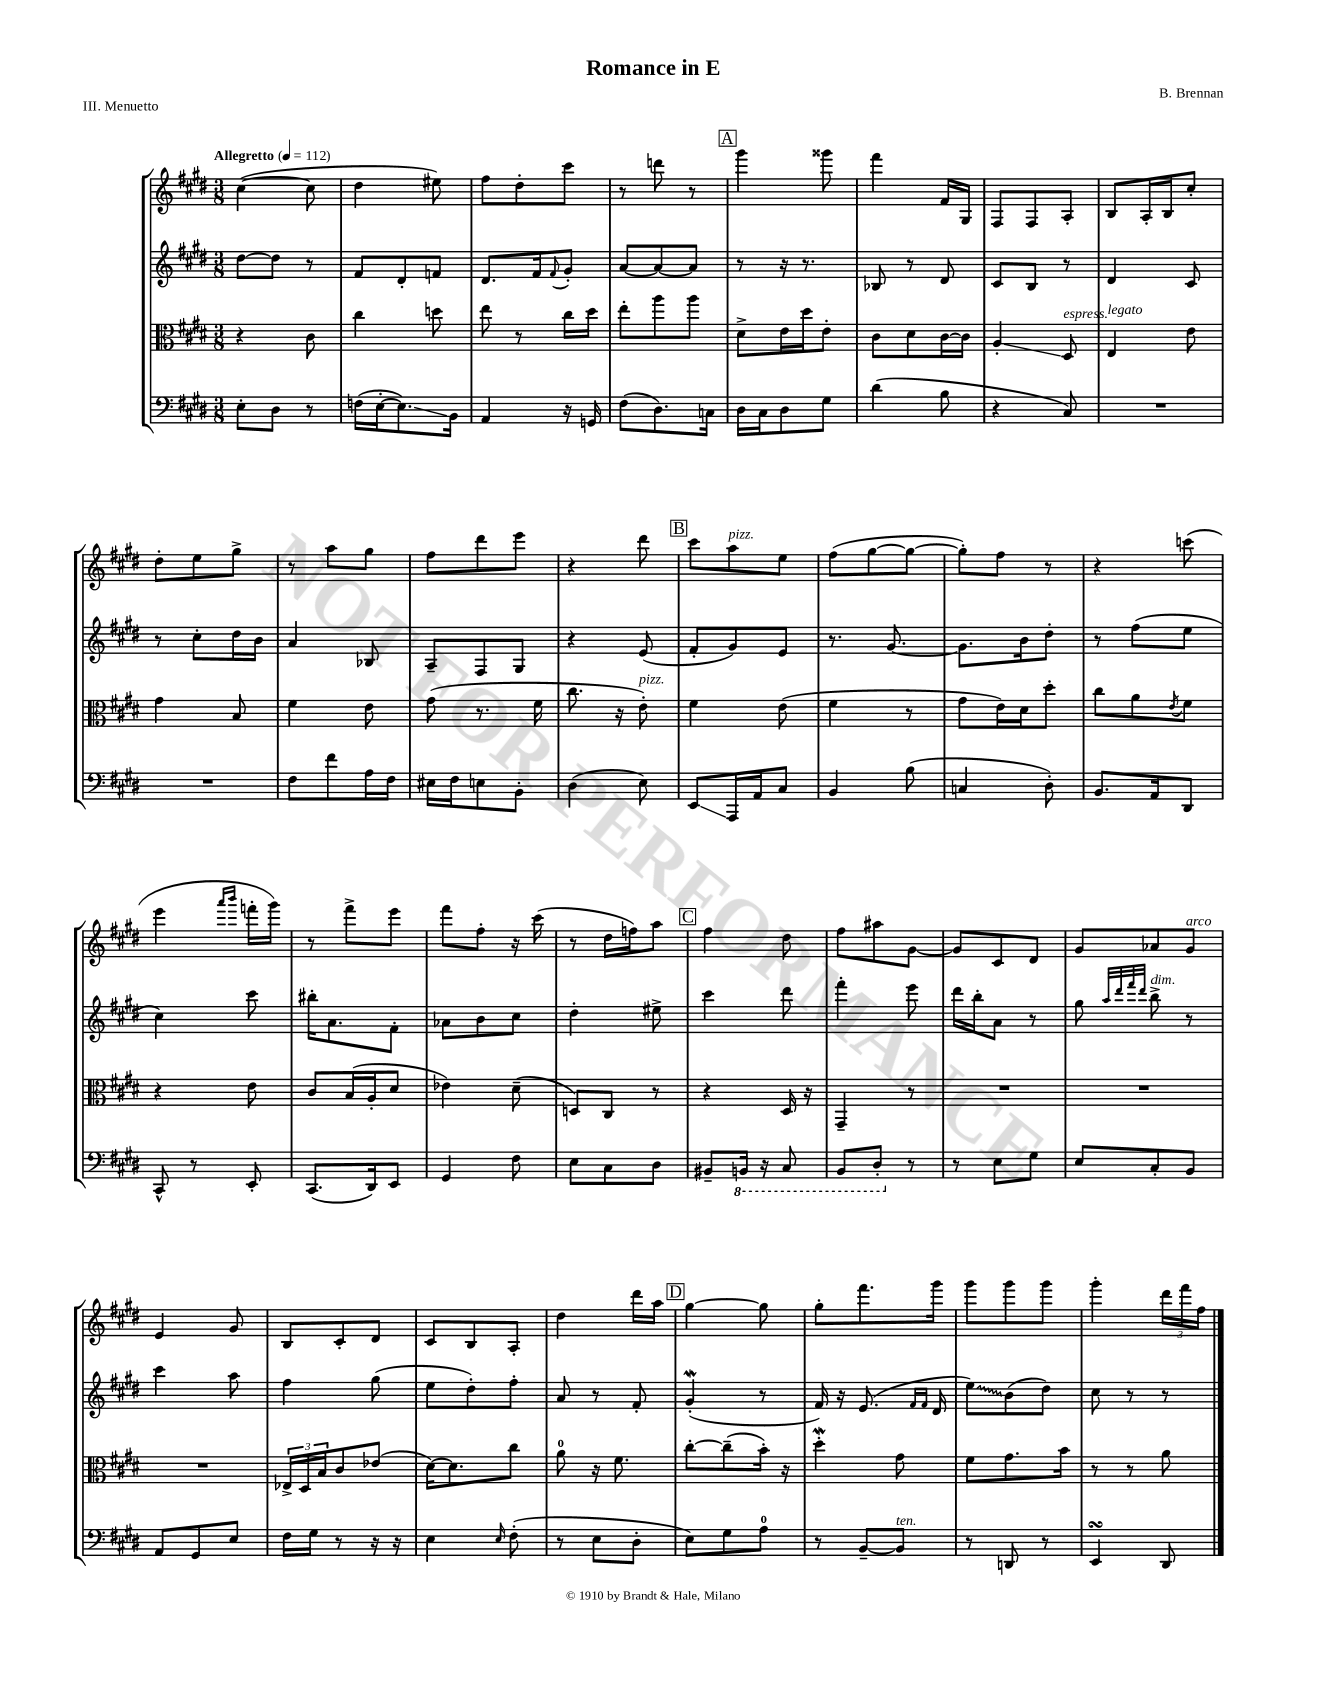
\header { title = "Romance in E" composer = "B. Brennan" piece = "III. Menuetto" }
<<
\new StaffGroup <<
\new Staff = "s0" {
    \clef treble \key e \major \numericTimeSignature \time 3/8 \tempo "Allegretto" 4 = 112
    cis''4~( cis''8 |
    dis''4 eis''8) |
    fis''8 dis''8-. cis'''8 |
    r8 d'''8 r8 |
    \mark \markup { \box "A" } gis'''4 gisis'''8 |
    fis'''4 fis'16 gis16 |
    fis8 fis8 a8-. |
    b8 a16-. b16 cis''8-. |
    dis''8-. e''8 gis''8-> |
    r8 a''8 gis''8 |
    fis''8 dis'''8 e'''8 |
    r4 dis'''8 |
    \mark \markup { \box "B" } cis'''8 a''8^\markup { \italic "pizz." } e''8 |
    fis''8( gis''8~ gis''8~ |
    gis''8-.) fis''8 r8 |
    r4 c'''8( |
    e'''4 \grace { a'''16 b'''16 } f'''16-. gis'''16) |
    r8 fis'''8-> e'''8 |
    fis'''8 fis''8-. r16 cis'''16( |
    r8 dis''16 f''16) a''8 |
    \mark \markup { \box "C" } fis''4 dis''8 |
    fis''8 ais''8 gis'8~ |
    gis'8 cis'8 dis'8 |
    gis'8 aes'8 gis'8^\markup { \italic "arco" } |
    e'4 gis'8 |
    b8 cis'8-. dis'8 |
    cis'8 b8 a8-. |
    dis''4 dis'''16 a''16 |
    \mark \markup { \box "D" } gis''4~ gis''8 |
    gis''8-. fis'''8. gis'''16 |
    gis'''8 gis'''8 gis'''8 |
    gis'''4-. \tuplet 3/2 { dis'''16 fis'''16 fis''16 } \bar "|." |
}
\new Staff = "s1" {
    \clef treble \key e \major \numericTimeSignature \time 3/8
    dis''8~ dis''8 r8 |
    fis'8 dis'8-. f'8 |
    dis'8. fis'16 \appoggiatura { fis'8 } gis'8-. |
    a'8~ a'8~ a'8 |
    \mark \markup { \box "A" } r8 r16 r8. |
    bes8 r8 dis'8 |
    cis'8 b8 r8 |
    dis'4 cis'8 |
    r8 cis''8-. dis''16 b'16 |
    a'4 bes8 |
    a8-- fis8 gis8 |
    r4 e'8( |
    \mark \markup { \box "B" } fis'8-. gis'8) e'8 |
    r8. gis'8.~ |
    gis'8. b'16 dis''8-. |
    r8 fis''8( e''8 |
    cis''4) cis'''8 |
    bis''16-. a'8. fis'8-. |
    aes'8 b'8 cis''8 |
    dis''4-. eis''8-> |
    \mark \markup { \box "C" } cis'''4 dis'''8 |
    fis'''4-. e'''8 |
    dis'''16 b''16-. a'8 r8 |
    gis''8 \grace { a''32 dis'''32 fis'''32 dis'''32 } b''8->^\markup { \italic "dim." } r8 |
    cis'''4 a''8 |
    fis''4 gis''8( |
    e''8 dis''8-.) fis''8-. |
    a'8 r8 fis'8-. |
    \mark \markup { \box "D" } gis'4-.\mordent( r8 |
    fis'16) r16 e'8.( \grace { fis'16 fis'16 } dis'16 |
    \once \override Glissando.style = #'zigzag e''8\glissando) b'8( dis''8) |
    cis''8 r8 r8 \bar "|." |
}
\new Staff = "s2" {
    \clef alto \key e \major \numericTimeSignature \time 3/8
    r4 cis'8 |
    cis''4 d''8 |
    e''8 r8 cis''16 dis''16 |
    e''8-. a''8 a''8 |
    \mark \markup { \box "A" } dis'8-> e'16 dis''16 e'8-. |
    cis'8 dis'8 cis'16~ cis'16 |
    a4-.\glissando dis8^\markup { \italic "espress." } |
    e4^\markup { \italic "legato" } e'8 |
    gis'4 b8 |
    fis'4 e'8 |
    gis'8( r8. fis'16 |
    cis''8. r16 e'8-.^\markup { \italic "pizz." }) |
    \mark \markup { \box "B" } fis'4 e'8( |
    fis'4 r8 |
    gis'8 e'16) dis'16 dis''8-. |
    cis''8 a'8 \acciaccatura { e'8 } fis'8 |
    r4 e'8 |
    cis'8 b16( a16-. dis'8 |
    ees'4) dis'8--( |
    d8) cis8 r8 |
    \mark \markup { \box "C" } r4 dis16 r16 |
    gis,4-- r8 |
    R4. |
    R4. |
    R4. |
    \tuplet 3/2 { ees16-> dis16 b16 } cis'8 ees'8( |
    dis'16~) dis'8. cis''8 |
    a'8-0 r16 fis'8. |
    \mark \markup { \box "D" } cis''8~-. cis''8--( b'16-.) r16 |
    dis''4-.\mordent gis'8 |
    fis'8 gis'8. b'16 |
    r8 r8 a'8 \bar "|." |
}
\new Staff = "s3" {
    \clef bass \key e \major \numericTimeSignature \time 3/8
    e8-. dis8 r8 |
    f16( e16~-. e8.\glissando) b,16 |
    a,4 r16 g,16 |
    fis8( dis8.) c16 |
    \mark \markup { \box "A" } dis16 cis16 dis8 gis8 |
    dis'4( b8 |
    r4 cis8) |
    R4. |
    R4. |
    fis8 fis'8 a16 fis16 |
    eis16 fis16 e8 b,8-. |
    dis4( e8) |
    \mark \markup { \box "B" } e,8\glissando a,,16 a,16 cis8 |
    b,4 b8( |
    c4 dis8-.) |
    b,8. a,16 dis,8 |
    cis,8-^ r8 e,8-. |
    cis,8.( dis,16) e,8 |
    gis,4 fis8 |
    e8 cis8 dis8 |
    \mark \markup { \box "C" } bis,8-- \ottava #-1 b,,!16 r16 cis,8 |
    b,,8 dis,8-. \ottava #0 r8 |
    r8 e8 gis8 |
    e8 cis8-. b,8 |
    a,8 gis,8 e8 |
    fis16 gis16 r8 r16 r16 |
    e4 \grace { e16 } fis8-.( |
    r8 e8 dis8-. |
    \mark \markup { \box "D" } e8) gis8 a8-0 |
    r8 b,8~-- b,8^\markup { \italic "ten." } |
    r8 d,8 r8 |
    e,4\turn dis,8 \bar "|." |
}
>>
>>
\layout { \context { \Score \remove "Bar_number_engraver" } }
